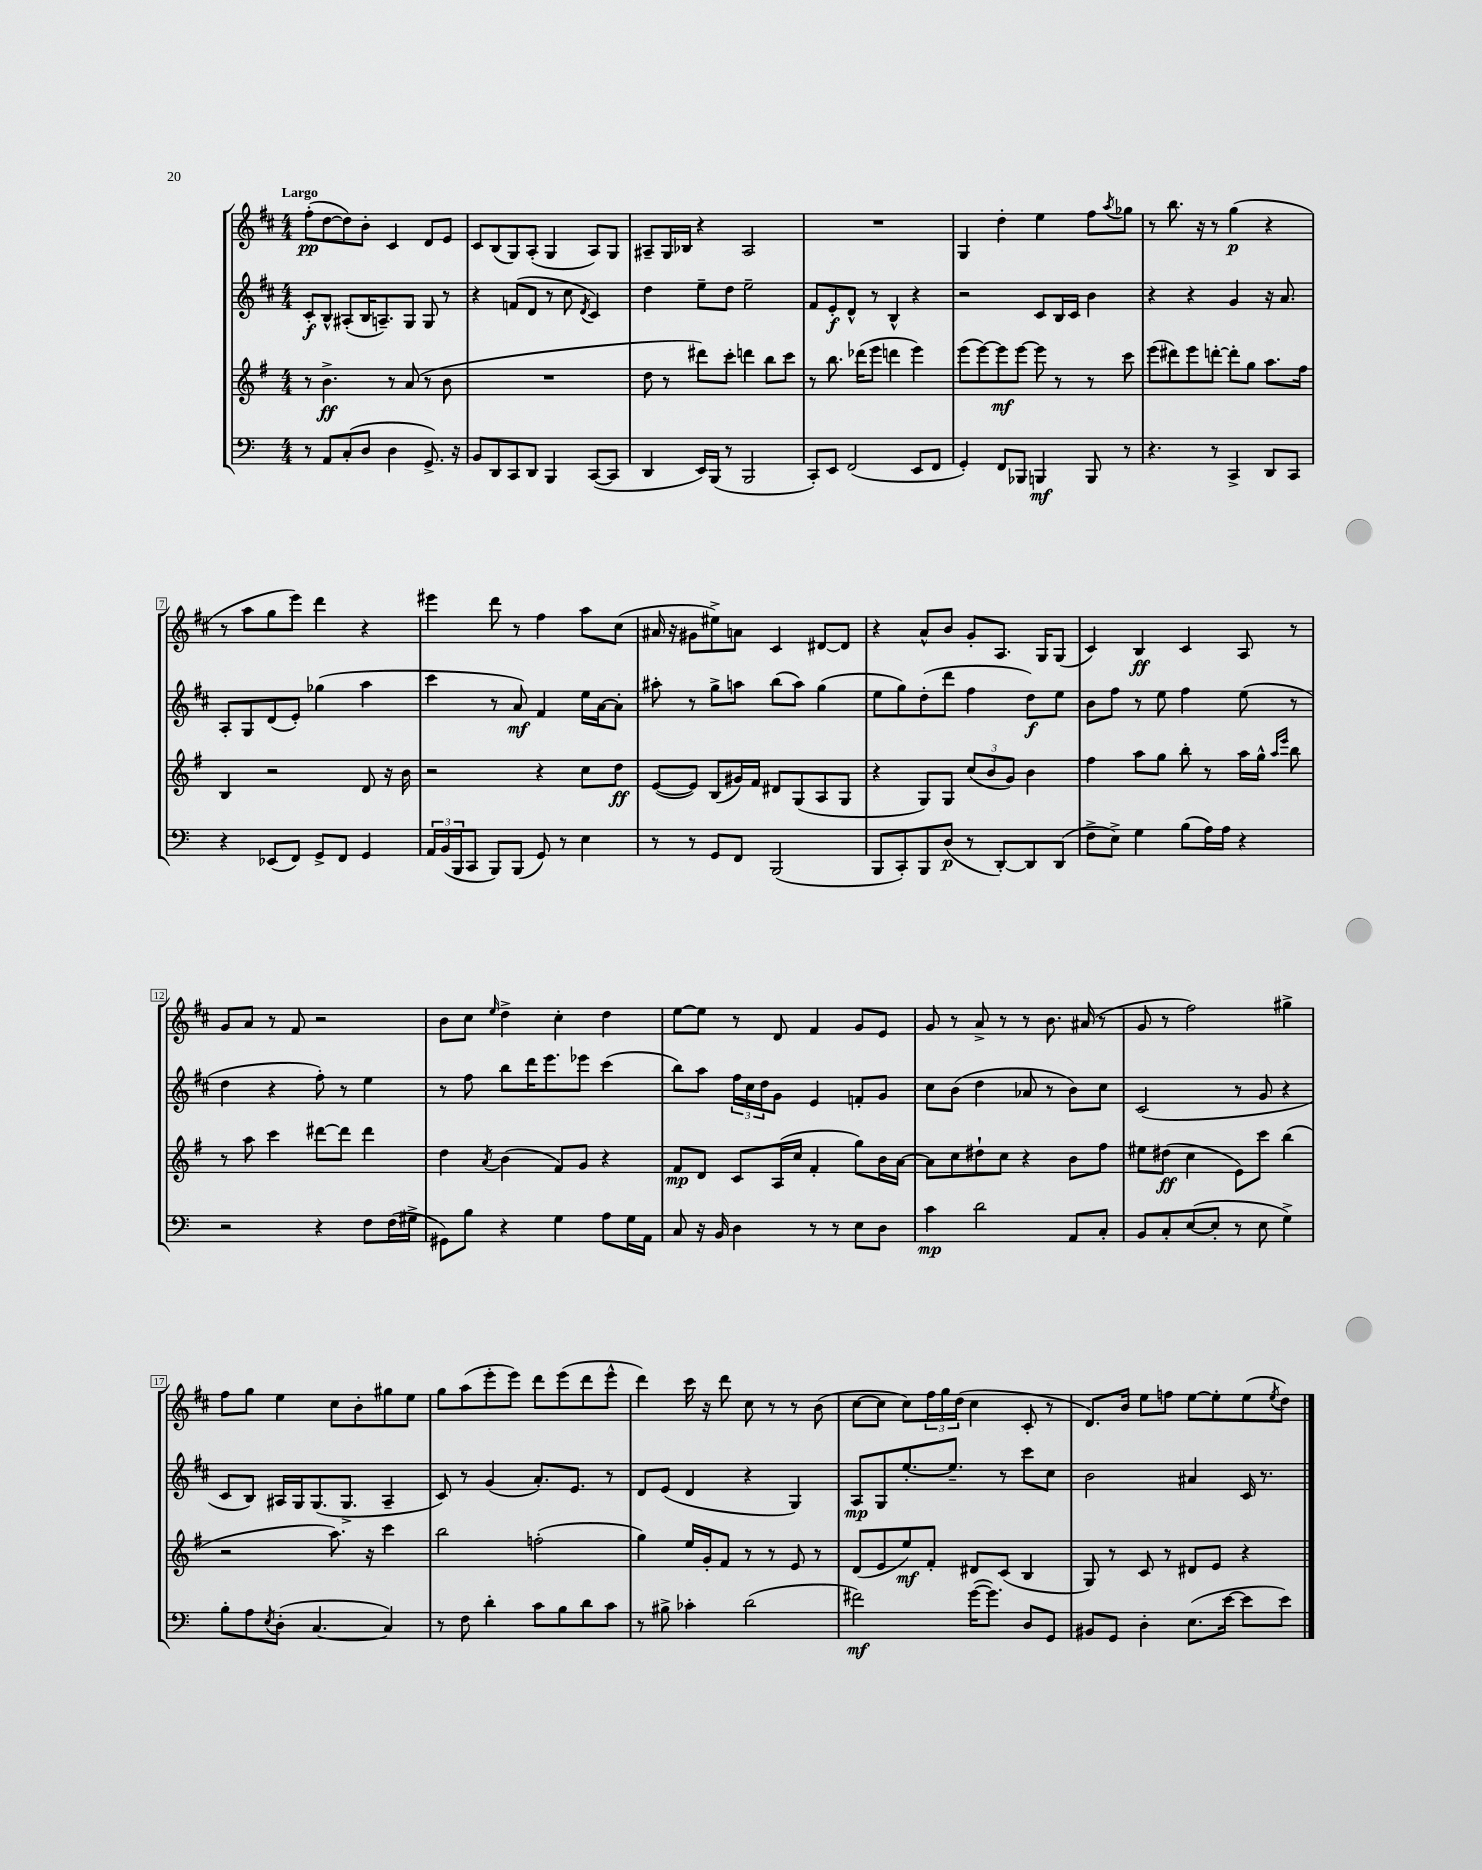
<<
\new StaffGroup <<
\new Staff = "s0" {
    \clef treble \key d \major \numericTimeSignature \time 4/4 \tempo "Largo"
    fis''8-.\pp( d''8~ d''8) b'8-. cis'4 d'8 e'8 |
    cis'8 b8( g8) a8-.( g4 a8) g8 |
    ais8-- g16 bes16 r4 ais2 |
    R1 |
    g4 d''4-. e''4 fis''8 \acciaccatura { a''8 } ges''8 |
    r8 b''8. r16 r8 g''4\p( r4 |
    r8 a''8 g''8 e'''8) d'''4 r4 |
    eis'''4 d'''8 r8 fis''4 a''8 cis''8( |
    ais'16 r16 gis'8 eis''8->) a'8 cis'4 dis'8~ dis'8 |
    r4 a'8-^ b'8 g'8-. a8. g16 g8( |
    cis'4) b4\ff cis'4 a8 r8 |
    g'8 a'8 r8 fis'8 r2 |
    b'8 cis''8 \grace { e''16 } d''4-> cis''4-. d''4 |
    e''8~ e''8 r8 d'8 fis'4 g'8 e'8 |
    g'8 r8 a'8-> r8 r8 b'8. ais'16( r8 |
    g'8 r8 fis''2) gis''4-> |
    fis''8 g''8 e''4 cis''8 b'8-. gis''8 e''8 |
    g''8 a''8( e'''8-. e'''8) d'''8 e'''8( d'''8 e'''8-^ |
    d'''4) cis'''16 r16 d'''8 cis''8 r8 r8 b'8( |
    cis''8~ cis''8 cis''8) \tuplet 3/2 { fis''16 g''16 d''16( } cis''4 cis'8-. r8 |
    d'8.) b'16 e''8 f''8 e''8~ e''8-. e''8( \acciaccatura { e''8 } d''8) \bar "|." |
}
\new Staff = "s1" {
    \clef treble \key d \major \numericTimeSignature \time 4/4
    cis'8-.\f b8-^ ais8-.( b16 a8.--) g8 g8 r8 |
    r4 f'8( d'8 r8 cis''8 \acciaccatura { d'8 } cis'4) |
    d''4 e''8-- d''8 e''2-- |
    fis'8 e'8-.\f d'8-^ r8 b4-^ r4 |
    r2 cis'8 b16 cis'16 b'4 |
    r4 r4 g'4 r16 a'8. |
    a8-. g8 d'8( e'8-.) ges''4( a''4 |
    cis'''4 r8 a'8\mf) fis'4 e''16 a'16~ a'8-. |
    ais''8-. r8 g''8-> a''8 b''8( a''8) g''4( |
    e''8 g''8) d''8-.( d'''8 fis''4 d''8\f) e''8 |
    b'8 fis''8 r8 e''8 fis''4 e''8( r8 |
    d''4 r4 fis''8-.) r8 e''4 |
    r8 fis''8 b''8 d'''16 e'''8. ees'''8 cis'''4( |
    b''8) a''8 \tuplet 3/2 { fis''16 cis''16 d''16 } g'8 e'4 f'8-. g'8 |
    cis''8 b'8( d''4 aes'8 r8 b'8) cis''8 |
    cis'2( r8 g'8 r4 |
    cis'8 b8) ais16 g16 g8.( g8.-> ais4-- |
    cis'8) r8 g'4( a'8.-.) e'8. r8 |
    d'8 e'8( d'4 r4 g4) |
    a8\mp g8 e''8.~-. e''8.-- r8 cis'''8 cis''8 |
    b'2 ais'4 cis'16 r8. \bar "|." |
}
\new Staff = "s2" {
    \clef treble \key g \major \numericTimeSignature \time 4/4
    r8 b'4.->\ff r8 a'8( r8 b'8 |
    R1 |
    d''8 r8 dis'''8) c'''8-. d'''4 b''8 c'''8 |
    r8 b''8. des'''16( e'''8 d'''4 e'''4) |
    e'''8( e'''8~) e'''8\mf e'''8~ e'''8 r8 r8 c'''8 |
    e'''8( dis'''8) e'''8 d'''8~-. d'''8-. g''8 a''8. fis''16 |
    b4 r2 d'8 r16 b'16 |
    r2 r4 c''8 d''8\ff |
    e'8~( e'8) b8( gis'16) fis'16 dis'8 g8( a8 g8 |
    r4 g8) g8 \tuplet 3/2 { c''8( b'8 g'8) } b'4 |
    fis''4 a''8 g''8 b''8-. r8 a''16 g''16-^ \grace { a''16 e'''16 } b''8 |
    r8 a''8 c'''4 dis'''8~ dis'''8 dis'''4 |
    d''4 \acciaccatura { a'8 } b'4( fis'8) g'8 r4 |
    fis'8\mp d'8 c'8 a16( c''16 fis'4-. g''8) b'16 a'16~ |
    a'8 c''8 dis''8-! c''8 r4 b'8 fis''8 |
    eis''8 dis''8\ff( c''4 e'8) c'''8 b''4( |
    r2 a''8.) r16 c'''4 |
    b''2 f''2-.( |
    g''4) e''16 g'16-. fis'8 r8 r8 e'8 r8 |
    d'8( e'8 e''8\mf) fis'8-. dis'8 c'8( b4 |
    g8) r8 c'8 r8 dis'8 e'8 r4 \bar "|." |
}
\new Staff = "s3" {
    \clef bass \key c \major \numericTimeSignature \time 4/4
    r8 a,8 c8-.( d8 d4 g,8.->) r16 |
    b,8 d,8 c,8 d,8 b,,4 c,8~( c,8 |
    d,4 e,16) b,,16( r8 b,,2 |
    c,8-.) e,8 f,2( e,8 f,8 |
    g,4-.) f,8 bes,,8 b,,4\mf b,,8 r8 |
    r4. r8 c,4-> d,8 c,8 |
    r4 ees,8( f,8) g,8-> f,8 g,4 |
    \tuplet 3/2 { a,16 b,16( b,,16 } c,8 b,,8) b,,8( g,8) r8 e4 |
    r8 r8 g,8 f,8 b,,2( |
    b,,8 c,8-.) b,,8 d8\p( r8 d,8~-.) d,8 d,8( |
    f8-> e8->) g4 b8( a16) a16 r4 |
    r2 r4 f8 f16( gis16-> |
    gis,8) b8 r4 g4 a8 g16 a,16 |
    c8 r16 b,16 d4 r8 r8 e8 d8 |
    c'4\mp d'2 a,8 c8-. |
    b,8 c8-. e8~( e8-. r8 e8 g4->) |
    b8-. a8 \acciaccatura { e8 } d8-.( c4.~ c4) |
    r8 f8 d'4-. c'8 b8 d'8 c'8 |
    r8 bis8-> ces'4-. d'2( |
    fis'2\mf) g'16~( g'8.) d8 g,8 |
    bis,8 g,8 d4-. e8.( e'16~ e'8 e'8) \bar "|." |
}
>>
>>
\layout { \context { \Score \override BarNumber.stencil = #(make-stencil-boxer 0.1 0.3 ly:text-interface::print) } }
